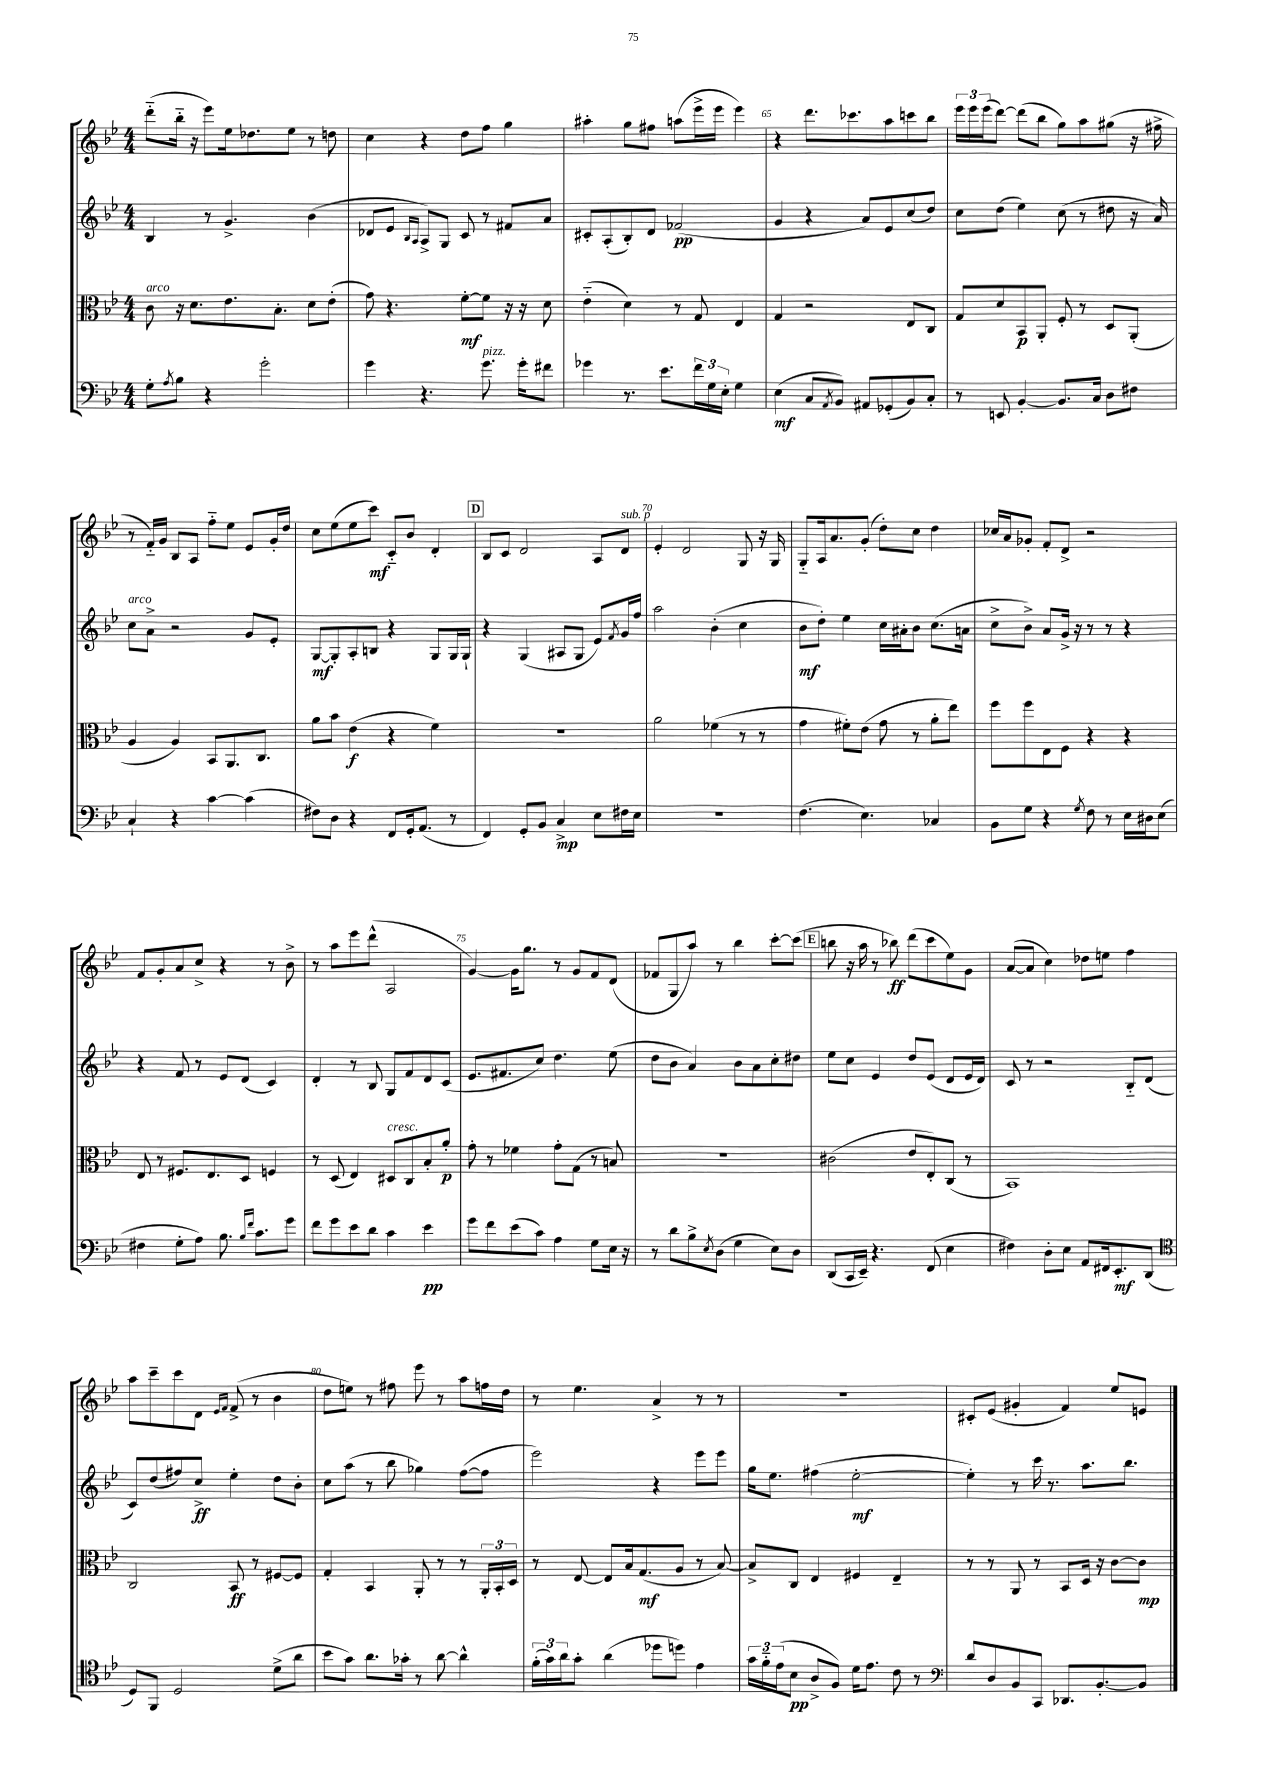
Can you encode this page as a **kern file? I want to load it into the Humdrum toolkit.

**kern	**kern	**kern	**kern
*staff4	*staff3	*staff2	*staff1
*clefF4	*clefC3	*clefG2	*clefG2
*k[b-e-]	*k[b-e-]	*k[b-e-]	*k[b-e-]
*M4/4	*M4/4	*M4/4	*M4/4
8G'	8c	4B-	(8ddd'~
8qA	.	.	.
8B-	16r	.	16bb-'~
.	8.d	.	16r
4r	.	8r	8eee-)
.	8.e-	4.g^	16ee-
.	.	.	8.dd-
2g'	.	.	.
.	8.B-'	.	.
.	.	.	8ee-
.	8d	(4b-	8r
.	(8e-'	.	8dd
=	=	=	=
4g	8g)	8d-	4cc
.	4.r	8e-	.
.	.	16qqB-	.
.	.	16qqA	.
4.r	.	8A^)	4r
.	.	8G	.
.	[8f'	8c	8dd
8.g	8f]	8r	8ff
.	16r	8f#	4gg
16g'	16r	.	.
8f#	8d	8a	.
=	=	=	=
4g-	(4e-'~	8c#'	4aa#'
.	.	(8A'	.
8.r	4d)	8B-')	8gg
.	.	8d	8ff#
8.e-	.	.	.
.	8r	(2f-	(8aa
24f	8G	.	16eee-^
24G	.	.	.
.	.	.	16eee-
24E-'	.	.	.
4G	4E-	.	4eee-)
=	=	=	=
(4E-	4G	4g	4r
8C	2r	4r	8.ddd
8qAA	.	.	.
8BB-)	.	.	.
.	.	.	8.ccc-
8AA#	.	8a)	.
(8GG-'	.	8e-	8aa
8BB-)	8E-	(8cc	8ccc
8C'	8C	8dd)	8bb-
=	=	=	=
8r	8G	8cc	24eee-
.	.	.	24eee-
.	.	.	(24eee-
8EE	8d	(8dd	[8ddd)
[4BB-'	8BB-	4ee-)	(8ddd]
.	8AA'	.	8bb-
8.BB-]	8F'	(8cc	8gg)
.	8r	8r	8aa
16C	.	.	.
8D	8D	8dd#	(8gg#
8F#	(8AA'	16r	16r
.	.	16a)	16ff#^
=	=	=	=
4C`	4A	8cc	8r
.	.	8a^	16f'~)
.	.	.	16g
4r	4A)	2r	8B-
.	.	.	8A
[4c	8BB-	.	8ff'~
.	8.AA	.	8ee-
(4c]	.	8g	8e-
.	8.C	.	.
.	.	8e-'	16g'
.	.	.	16dd
=	=	=	=
8F#)	8a	[8G	8cc
8D	8b-	8G']	(8ee-
4r	(4e-	8A'	8ee-
.	.	8B	8ccc)
8FF	4r	4r	8c'~
16GG'	.	.	8b-
(8.AA	.	.	.
.	4f)	8G	4d'
8r	.	16G	.
.	.	16G`	.
=	=	=	=
4FF)	1r	4r	8B-
.	.	.	8c
8GG'	.	(4G	2d
8BB-	.	.	.
4C^	.	8A#	.
.	.	8G	.
8E-	.	8e-)	8A
.	.	8qf	.
16F#	.	16g	8d
16E-	.	16ff	.
=	=	=	=
1r	2a	2aa	4e-'
.	.	.	2d
.	(4f-	(4b-'	.
.	8r	4cc	8G
.	8r	.	16r
.	.	.	16G
=	=	=	=
(4.F	4g	8b-	8G'~
.	.	8dd')	16A
.	.	.	8.a
.	8f#')	4ee-	.
4.E-)	(8e-	.	(8g'
.	8g	16cc	8dd')
.	.	16a#'	.
.	8r	8b-	8cc
4C-	8a'	(8.cc	4dd
.	8ee-)	.	.
.	.	16a	.
=	=	=	=
8BB-	8ff	8cc^	16cc-
.	.	.	16a
8G	8ff	8b-^)	8g-'
4r	8E-	8a	8f'
.	8F	16g^	8d^
.	.	16r	.
8qG	.	.	.
8F	4r	8r	2r
8r	.	8r	.
16E-	4r	4r	.
16D#	.	.	.
(8E-	.	.	.
=	=	=	=
4F#	8E-	4r	8f
.	8r	.	8g'
8G'	8.F#	8f	8a
8A)	.	8r	8cc^
.	8.E-	.	.
8.B-	.	8e-	4r
.	8D	(8d	.
16qqB-	.	.	.
16qqf	.	.	.
8.c	.	.	.
.	4F	4c)	8r
8g	.	.	8b-^
=	=	=	=
8f	8r	4d'	8r
8g	(8D	.	8aa
8e-	4E-)	8r	8eee-
8d	.	8B-	(8ddd^^
4c	8D#	8G	2A
.	8C	8f	.
4e-	8B-'	8d	.
.	8a'	(8c	.
=	=	=	=
8g	8g'	8.e-	[4g)
8f	8r	.	.
.	.	8.f#	.
(8e-	4f-	.	16g]
.	.	.	8.gg
8c)	.	8cc)	.
4A	8g'	4.dd	8r
.	(8G	.	8g
8G	8r	.	8f
16E-	8B)	(8ee-	(8d
16r	.	.	.
=	=	=	=
8r	1r	8dd	8f-
8d	.	8b-	8G
8B-^	.	4a)	8aa)
8qE-	.	.	.
(8D	.	.	8r
4G	.	8b-	4bb-
.	.	8a	.
8E-)	.	8cc'	[8ccc'
8D	.	8dd#	(8ccc]
=	=	=	=
(8DD	(2c#	8ee-	8bb
16CC	.	8cc	16r
16EE-~)	.	.	16aa
4.r	.	4e-	8r
.	.	.	8bb-)
.	8e-	8dd	(8ddd
(8FF	8E-')	(8e-	8ccc
4E-	(8C	8d	8ee-)
.	8r	16e-	8g
.	.	16d)	.
=	=	=	=
4F#)	1BB-)	8c	([8a
.	.	8r	8a]
8D'	.	2r	4cc)
8E-	.	.	.
8AA	.	.	8dd-
16FF#	.	.	8ee
8.EE-'	.	.	.
.	.	8B-'~	4ff
(8DD	.	(8d	.
=	=	=	=
*clefC4	*	*	*
8D)	2C	8c)	8aa
8FF	.	(8dd	8ccc~
2D	.	8ff#)	8ccc
.	.	8cc^	8d
.	.	.	16qqe-
.	.	.	16qqf
.	8BB-	4ee-'	(8f^
.	8r	.	8r
(8d^	[8F#	8dd	4b-
8a	8F#]	8b-'	.
=	=	=	=
8b-	4G'	8cc	8dd
8g)	.	(8aa	8ee)
8.a	4BB-	8r	8r
.	.	8bb-	8ff#
16g-'	.	.	.
8r	8AA'	4gg-)	8eee-
[8a	8r	.	8r
4a^^]	8r	([8ff	8aa
.	24AA'	8ff]	16ff
.	24BB-'	.	.
.	.	.	16dd
.	24D	.	.
=	=	=	=
(24f'	8r	2eee-)	8r
24g)	.	.	.
24a	.	.	.
8g'	[8E-	.	4.ee-
(4a	8E-]	.	.
.	16B-	.	.
.	(8.G	.	.
8dd-	.	4r	4a^
8dd)	8A	.	.
4e-	8r	8eee-	8r
.	[8B-)	8eee-	8r
=	=	=	=
24g	8B-^]	16gg	1r
24f'~	.	.	.
.	.	8.ee-	.
(24e-	.	.	.
8B-	8C	.	.
8A^	4E-	(4ff#	.
8F)	.	.	.
16d	4F#	[2ee-'	.
8.e-	.	.	.
8c	4E-~	.	.
8r	.	.	.
=	=	=	=
*clefF4	*	*	*
8d	8r	4ee-'])	8c#'
8D	8r	.	(8e-
8BB-	8AA	8r	4g#'
8CC	8r	16ccc	.
.	.	8.r	.
8.DD-	8BB-	.	4f)
.	16D	8.aa	.
[8.BB-'	16r	.	.
.	[8c	.	8ee-
.	.	8.bb-	.
8BB-]	8c]	.	8e
==	==	==	==
*-	*-	*-	*-
